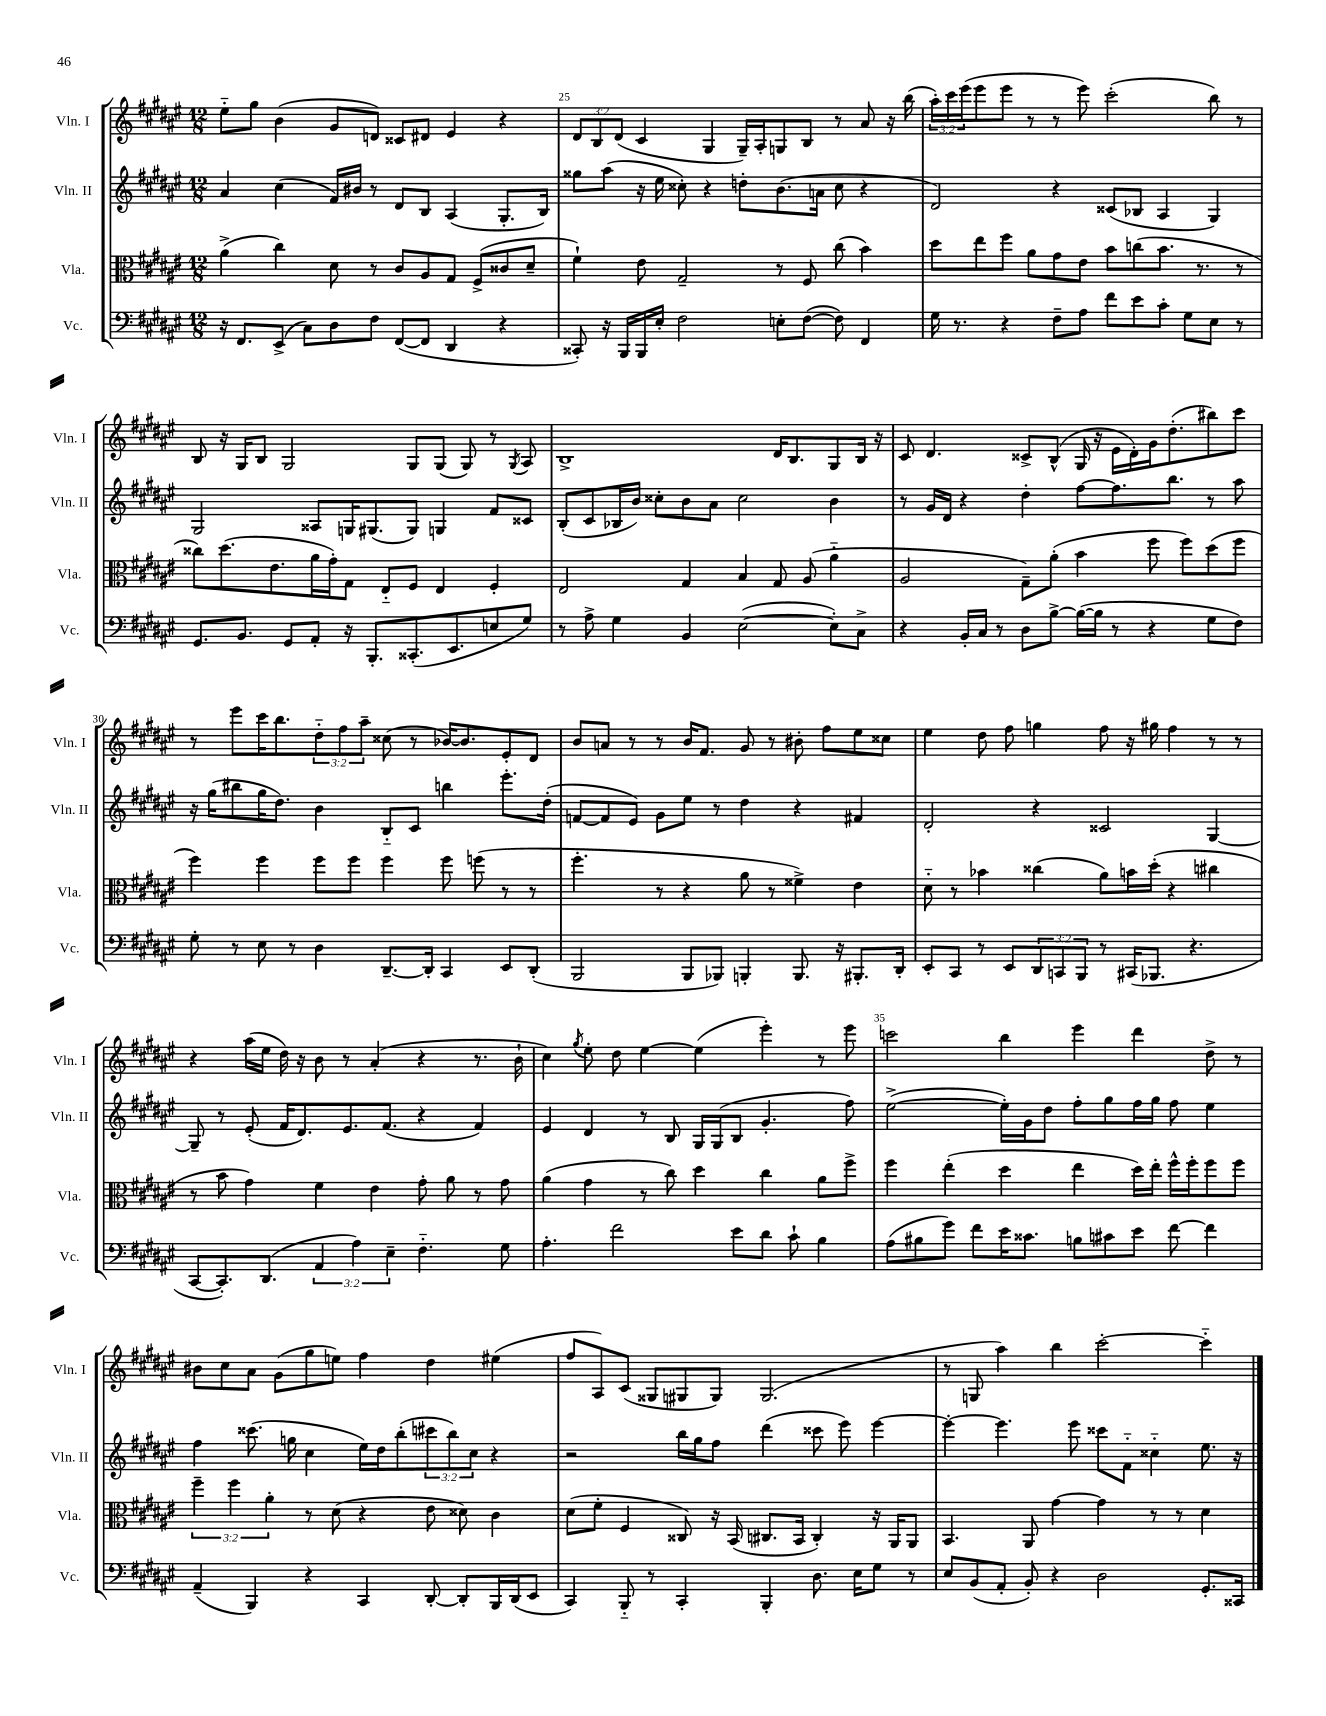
<<
\new StaffGroup <<
\new Staff = "s0" \with { instrumentName = "Vln. I" shortInstrumentName = "Vln. I" } {
    \clef treble \key fis \major \numericTimeSignature \time 12/8 \override Staff.TupletNumber.text = #tuplet-number::calc-fraction-text
    eis''8-_ gis''8 b'4( gis'8 d'8) cisis'8 dis'8 eis'4 r4 |
    \tuplet 3/2 { dis'8 b8 dis'8( } cis'4 gis4 gis16--) ais16-. g8 b8 r8 ais'8 r16 b''16( |
    \tuplet 3/2 { ais''16-.) cis'''16 eis'''16( } eis'''8 eis'''8 r8 r8 eis'''8) cis'''2-.( b''8) r8 |
    b8 r16 gis16 b8 gis2 gis8 gis8( gis8) r8 \acciaccatura { gis8 } ais8 |
    b1-> dis'16 b8. gis8 b16 r16 |
    cis'8 dis'4. cisis'8-> b8-^( gis16 r16 eis'16 dis'16-.) gis'16 dis''8.-.( bis''8) cis'''8 |
    r8 eis'''8 cis'''16 b''8. \tuplet 3/2 { dis''8-_ fis''8 ais''8-- } cisis''8( r8 bes'16~) bes'8. eis'8-. dis'8 |
    b'8 a'8 r8 r8 b'16 fis'8. gis'8 r8 bis'8-. fis''8 eis''8 cisis''8 |
    eis''4 dis''8 fis''8 g''4 fis''8 r16 gis''16 fis''4 r8 r8 |
    r4 ais''16( eis''16 dis''16) r16 b'8 r8 ais'4-.( r4 r8. b'16-! |
    cis''4) \acciaccatura { gis''8 } eis''8-. dis''8 eis''4~ eis''4( eis'''4-.) r8 eis'''8 |
    c'''2 b''4 eis'''4 dis'''4 dis''8-> r8 |
    bis'8 cis''8 ais'8 gis'8( gis''8 e''8) fis''4 dis''4 eis''4( |
    fis''8 ais8) cis'8( gisis8 gis8 gis8) gis2.( |
    r8 g8 ais''4) b''4 cis'''2~-. cis'''4-_ \bar "|." |
}
\new Staff = "s1" \with { instrumentName = "Vln. II" shortInstrumentName = "Vln. II" } {
    \clef treble \key fis \major \numericTimeSignature \time 12/8 \override Staff.TupletNumber.text = #tuplet-number::calc-fraction-text
    ais'4 cis''4( fis'16) bis'16 r8 dis'8 b8 ais4( gis8.-. b16) |
    gisis''8 ais''8( r16 eis''16 cisis''8-.) r4 d''8-. b'8.( a'16 cisis''8 r4 |
    dis'2) r4 cisis'8( bes8 ais4 gis4) |
    gis2 aisis8 g16 gis8.( gis8) g4 fis'8 cisis'8 |
    b8-.( cis'8 bes16 b'16) cisis''8-. b'8 ais'8 cisis''2 b'4 |
    r8 gis'16 dis'16 r4 dis''4-. fis''8~ fis''8. b''8. r8 ais''8 |
    r16 gis''16( bis''8 gis''16 dis''8.) b'4 b8-_ cis'8 b''4 eis'''8.-. dis''16-.( |
    f'8~ f'8 eis'8) gis'8 eis''8 r8 dis''4 r4 fis'4 |
    dis'2-. r4 cisis'2 gis4~ |
    gis8-- r8 eis'8-.( fis'16 dis'8.) eis'8. fis'8.( r4 fis'4) |
    eis'4 dis'4 r8 b8 gis16 gis16( b8 gis'4.-. fis''8) |
    eis''2~->( eis''16-.) gis'16 dis''8 fis''8-. gis''8 fis''16 gis''16 fis''8 eis''4 |
    fis''4 cisis'''8.( g''16 cis''4 eis''16) dis''16 b''8-.( \tuplet 3/2 { cis'''8 b''8) cis''8 } r4 |
    r2 b''16 gis''16 fis''8 dis'''4( cisis'''8 eis'''8) eis'''4~ |
    eis'''4~-. eis'''4. eis'''8 cisis'''8 fis'8-_ cisis''4-_ eis''8. r16 \bar "|." |
}
\new Staff = "s2" \with { instrumentName = "Vla." shortInstrumentName = "Vla." } {
    \clef alto \key fis \major \numericTimeSignature \time 12/8 \override Staff.TupletNumber.text = #tuplet-number::calc-fraction-text
    ais'4->( cis''4) dis'8 r8 cis'8 ais8 gis8 fis8->( cisis'8 dis'8-- |
    fis'4-!) eis'8 gis2-- r8 fis8 cis''8( b'4) |
    dis''8 eis''8 fis''8 ais'8 gis'8 eis'8 b'8 c''8( b'8. r8. r8 |
    cisis''8) dis''8.( eis'8. ais'16 gis'16-.) gis8 eis8-_ fis8 eis4 fis4-. |
    eis2 gis4 b4 gis8 ais8( ais'4-_ |
    ais2 gis8--) ais'8-.( b'4 fis''8 fis''8) dis''8( fis''8 |
    fis''4) fis''4 fis''8 fis''8 fis''4 fis''8 f''8( r8 r8 |
    fis''4.-. r8 r4 ais'8 r8 fisis'4->) eis'4 |
    dis'8-_ r8 bes'4 cisis''4( ais'8) b'16 dis''16-.( r4 cis''4 |
    r8 b'8 gis'4) fis'4 eis'4 gis'8-. ais'8 r8 gis'8 |
    ais'4( gis'4 r8 cis''8) dis''4 cis''4 ais'8 fis''8-> |
    fis''4 eis''4-.( dis''4 eis''4 dis''16) eis''16-. fis''16-^ fis''16-. fis''8 fis''8 |
    \tuplet 3/2 { fis''4-- fis''4 ais'4-. } r8 dis'8( r4 eis'8 disis'8) cis'4 |
    dis'8( fis'8-. fis4 cisis8) r16 b,16( cis8. b,16 cis4-.) r16 ais,16 ais,8 |
    b,4. ais,8 gis'4~ gis'4 r8 r8 dis'4 \bar "|." |
}
\new Staff = "s3" \with { instrumentName = "Vc." shortInstrumentName = "Vc." } {
    \clef bass \key fis \major \numericTimeSignature \time 12/8 \override Staff.TupletNumber.text = #tuplet-number::calc-fraction-text
    r16 fis,8. eis,8->( cis8) dis8 fis8 fis,8~( fis,8 dis,4 r4 |
    cisis,8-.) r16 b,,16 b,,16 eis16-. fis2 e8-. fis8~( fis8) fis,4 |
    gis16 r8. r4 fis8-- ais8 fis'8 eis'8 cis'8-. gis8 eis8 r8 |
    gis,8. b,8. gis,8 ais,8-. r16 b,,8.-. cisis,8.-.( eis,8. e8 gis8) |
    r8 ais8-> gis4 b,4 eis2~( eis8-.) cis8-> |
    r4 b,16-. cis16 r8 dis8 b8~-> b16~( b16 r8 r4 gis8 fis8) |
    gis8-. r8 eis8 r8 dis4 dis,8.~-- dis,16-. cis,4 eis,8 dis,8-.( |
    b,,2 b,,8 bes,,8) b,,4-. b,,8. r16 bis,,8.-. dis,16-. |
    eis,8-. cis,8 r8 eis,8 \tuplet 3/2 { dis,8 c,8 b,,8 } r8 cis,16( bes,,8. r4. |
    cis,8~ cis,8.-.) dis,8.( \tuplet 3/2 { ais,4 ais4) eis4-- } fis4.-_ gis8 |
    ais4.-. fis'2 eis'8 dis'8 cis'8-! b4 |
    ais8( bis8 gis'8) fis'8 eis'16 cisis'8. b8 cis'8 eis'8 fis'8~ fis'4 |
    ais,4--( b,,4) r4 cis,4 dis,8~-. dis,8-. b,,16 dis,16( eis,8 |
    cis,4) b,,8-_ r8 cis,4-. b,,4-. dis8. eis16 gis8 r8 |
    eis8 b,8( ais,8-. b,8-.) r4 dis2 gis,8.-. cisis,16 \bar "|." |
}
>>
>>
\layout { \context { \Score currentBarNumber = #24 \override BarNumber.break-visibility = ##(#f #t #t) barNumberVisibility = #(every-nth-bar-number-visible 5) } }
